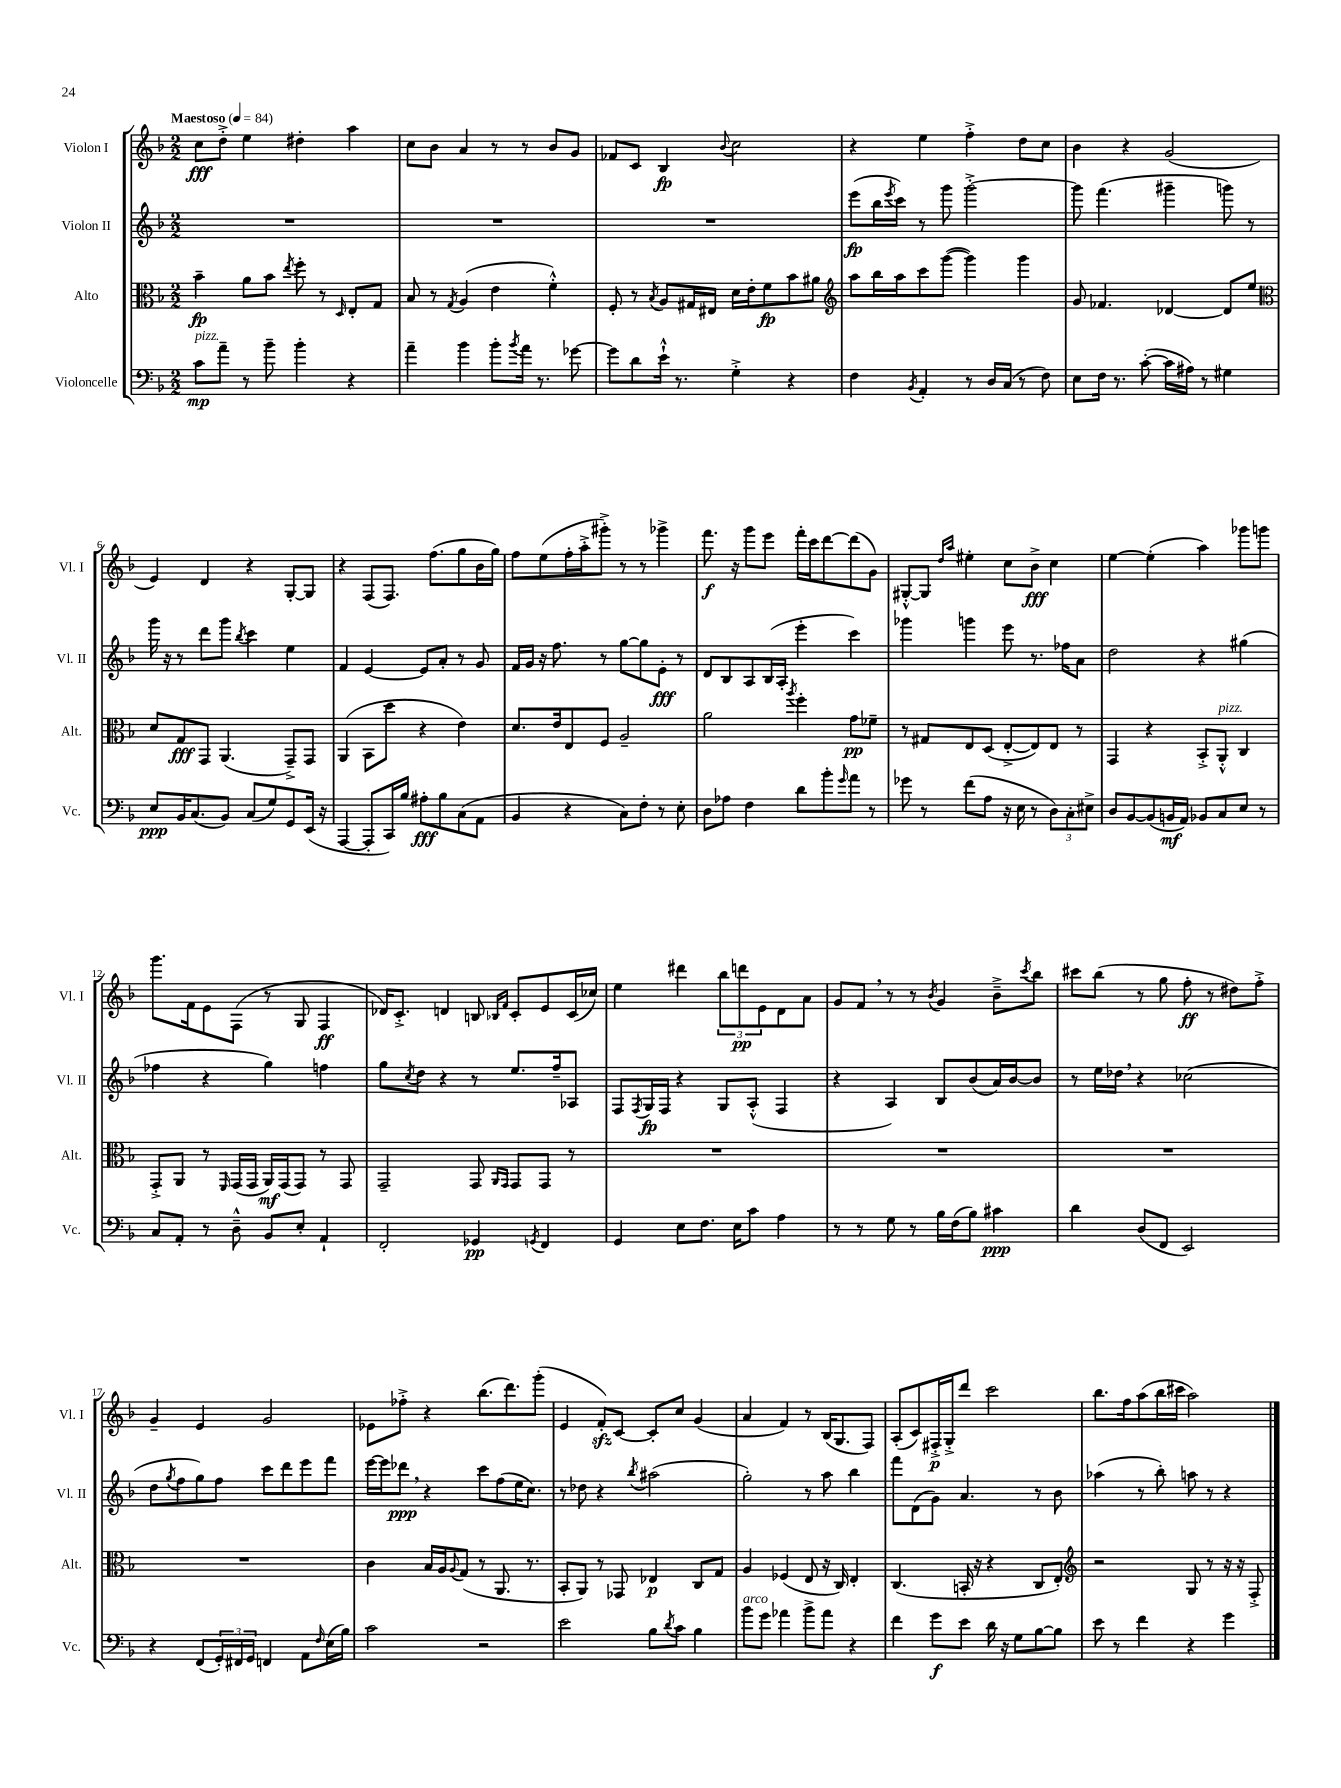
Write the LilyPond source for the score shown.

<<
\new StaffGroup <<
\new Staff = "s0" \with { instrumentName = "Violon I" shortInstrumentName = "Vl. I" } {
    \clef treble \key f \major \numericTimeSignature \time 2/2 \tempo "Maestoso" 4 = 84
    c''8\fff d''8-.-> e''4 dis''4-. a''4 |
    c''8 bes'8 a'4 r8 r8 bes'8 g'8 |
    fes'8 c'8 bes4\fp \appoggiatura { bes'8 } c''2 |
    r4 e''4 f''4-.-> d''8 c''8 |
    bes'4 r4 g'2( |
    e'4) d'4 r4 g8~-. g8 |
    r4 f8( f8.) f''8.( g''8 bes'16 g''16) |
    f''8 e''8( f''16-. a''16-.-> gis'''8-.->) r8 r8 ges'''4-> |
    f'''8.\f r16 g'''8 e'''8 f'''16-. c'''16 d'''8~ d'''8( g'8) |
    gis8~-.-^ gis8 \grace { d''16 a''16 } eis''4-. c''8 bes'8->\fff c''4 |
    e''4~ e''4-.( a''4) ges'''8 g'''8 |
    g'''8. f'16 e'8 f8( r8 g8 f4\ff |
    des'16) c'8.-.-> d'4 b8 \grace { bes16 f'16 } c'8-. e'8 c'16( ces''16) |
    e''4 dis'''4 \tuplet 3/2 { bes''8 d'''8\pp e'8 } d'8 a'8 |
    g'8 f'8 \breathe r8 r8 \acciaccatura { bes'8 } g'4 bes'8---> \acciaccatura { c'''8 } bes''8 |
    cis'''8 bes''8( r8 g''8 f''8-.\ff r8 dis''8) f''8-.-> |
    g'4-- e'4 g'2 |
    ees'8 fes''8-.-> r4 bes''8.( d'''8.) g'''8-.( |
    e'4 f'8-.\sfz) c'8~ c'8-. c''8 g'4( |
    a'4 f'4) r8 bes16( g8. f8) |
    a8-.( c'8) fis16-.->\p g16-.-> d'''8 c'''2 |
    bes''8. f''16 a''8( bes''16 cis'''16 a''2) \bar "|." |
}
\new Staff = "s1" \with { instrumentName = "Violon II" shortInstrumentName = "Vl. II" } {
    \clef treble \key f \major \numericTimeSignature \time 2/2
    R1 |
    R1 |
    R1 |
    e'''8\fp( bes''16 \acciaccatura { e'''8 } c'''16) r8 g'''8 g'''2~-.-> |
    g'''8 f'''4.( gis'''4-- g'''8) r8 |
    g'''16 r16 r8 d'''8 g'''8 \acciaccatura { bes''8 } c'''4 e''4 |
    f'4 e'4~ e'8 a'8-. r8 g'8 |
    f'16 g'16 r16 f''8. r8 g''8~ g''8 e'8-.\fff r8 |
    d'8 bes8 a8 bes16( a16-. e'''4-. c'''4) |
    ges'''4 g'''4 e'''8 r8. fes''16 a'8 |
    d''2 r4 gis''4( |
    fes''4 r4 g''4) f''4 |
    g''8 \acciaccatura { c''8 } d''8 r4 r8 e''8. f''16-- aes8 |
    f8 \acciaccatura { f8 } g16\fp f16 r4 g8 a8-.-^( f4 |
    r4 a4) bes8 bes'8( a'16) bes'16~ bes'8 |
    r8 e''16 des''16 \breathe r4 ces''2( |
    d''8 \acciaccatura { g''8 } f''8 g''8) f''8 c'''8 d'''8 e'''8 f'''8 |
    e'''16~ e'''16 des'''8\ppp \breathe r4 c'''8 f''8( e''16 c''8.) |
    r8 des''8 r4 \acciaccatura { bes''8 } ais''2( |
    g''2-.) r8 a''8 bes''4 |
    f'''8 d'8( g'8) a'4. r8 bes'8 |
    aes''4( r8 bes''8-.) a''8 r8 r4 \bar "|." |
}
\new Staff = "s2" \with { instrumentName = "Alto" shortInstrumentName = "Alt." } {
    \clef alto \key f \major \numericTimeSignature \time 2/2
    bes'4--\fp a'8 bes'8 \acciaccatura { e''8 } f''8-. r8 \grace { d16 } e8-. g8 |
    bes8 r8 \acciaccatura { g8 } a4( e'4 f'4-.-^) |
    f8-. r8 \acciaccatura { bes8 } a8 gis16 eis16 d'16 e'16-. f'8\fp bes'8 ais'8 |
    \clef treble a''8 bes''16 a''16 c'''8 g'''8~( g'''4) g'''4 |
    g'8 fes'4. des'4~ des'8 e''8 |
    \clef alto d'8 g8\fff g,8 a,4.( g,8--->) g,8 |
    a,4( bes,8 d''8 r4 e'4) |
    d'8. e'16 e8 f8 a2-- |
    a'2 \acciaccatura { a''8 } f''4-. g'8\pp fes'8-- |
    r8 gis8 e8 d8( e8~-.-> e8) e8 r8 |
    g,4 r4 bes,8-.-> a,8-.-^^\markup { \italic "pizz." } c4 |
    g,8-.-> a,8 r8 \grace { f,16 } g,16( g,16 a,16\mf) g,16( g,8) r8 g,8 |
    g,2-- g,8 \grace { a,16 g,16 } g,8 g,8 r8 |
    R1 |
    R1 |
    R1 |
    R1 |
    c'4 bes16 a16 \appoggiatura { a8 } g8( r8 a,8. r8. |
    bes,8-. a,8) r8 ges,8 ees4\p c8 g8 |
    a4 fes4( e8 r16 c16) e4-. |
    c4.( b,16-. r16 r4 c8 e8-.) |
    \clef treble r2 g8 r8 r16 r16 f8-.-> \bar "|." |
}
\new Staff = "s3" \with { instrumentName = "Violoncelle" shortInstrumentName = "Vc." } {
    \clef bass \key f \major \numericTimeSignature \time 2/2
    c'8\mp^\markup { \italic "pizz." } a'8-- r8 bes'8-- bes'4-. r4 |
    a'4-- bes'4 bes'8-. \acciaccatura { bes'8 } a'16 r8. ges'8~ |
    ges'8 d'8 e'16-!-^ r8. g4-.-> r4 |
    f4 \acciaccatura { bes,8 } a,4-. r8 d16 c16( r8 f8) |
    e8 f16 r8. c'8~-.( c'16 ais16) r8 gis4 |
    e8\ppp bes,16 c8.( bes,8) c8( g8) g,8 e,16( r16 |
    a,,4~ a,,8-. c,16) bes16 ais8-.\fff bes8 c8( a,8 |
    bes,4 r4 c8) f8-. r8 e8-. |
    d8 aes8 f4 d'8 bes'8-. \grace { g'16 } a'8 r8 |
    ges'8 r8 f'8( a8 r16 e16 r8 \tuplet 3/2 { d8) c8-. eis8-> } |
    d8 bes,8~ bes,8( b,16\mf a,16) bes,8 c8 e8 r8 |
    c8 a,8-. r8 d8---^ bes,8 e8-. a,4-! |
    f,2-. ges,4\pp \acciaccatura { g,8 } f,4 |
    g,4 e8 f8. e16 c'8 a4 |
    r8 r8 g8 r8 bes16 f16( bes8) cis'4\ppp |
    d'4 d8( f,8 e,2) |
    r4 f,8( \tuplet 3/2 { g,16-.) fis,16 g,16 } f,4 a,8 \grace { f16 } e16( bes16) |
    c'2 r2 |
    e'2 bes8 \acciaccatura { d'8 } c'8 bes4 |
    bes'8^\markup { \italic "arco" } g'8 aes'4 bes'8-> aes'8 r4 |
    f'4 g'8\f e'8 d'16 r16 g8 bes8~ bes8 |
    e'8 r8 f'4 r4 g'4 \bar "|." |
}
>>
>>
